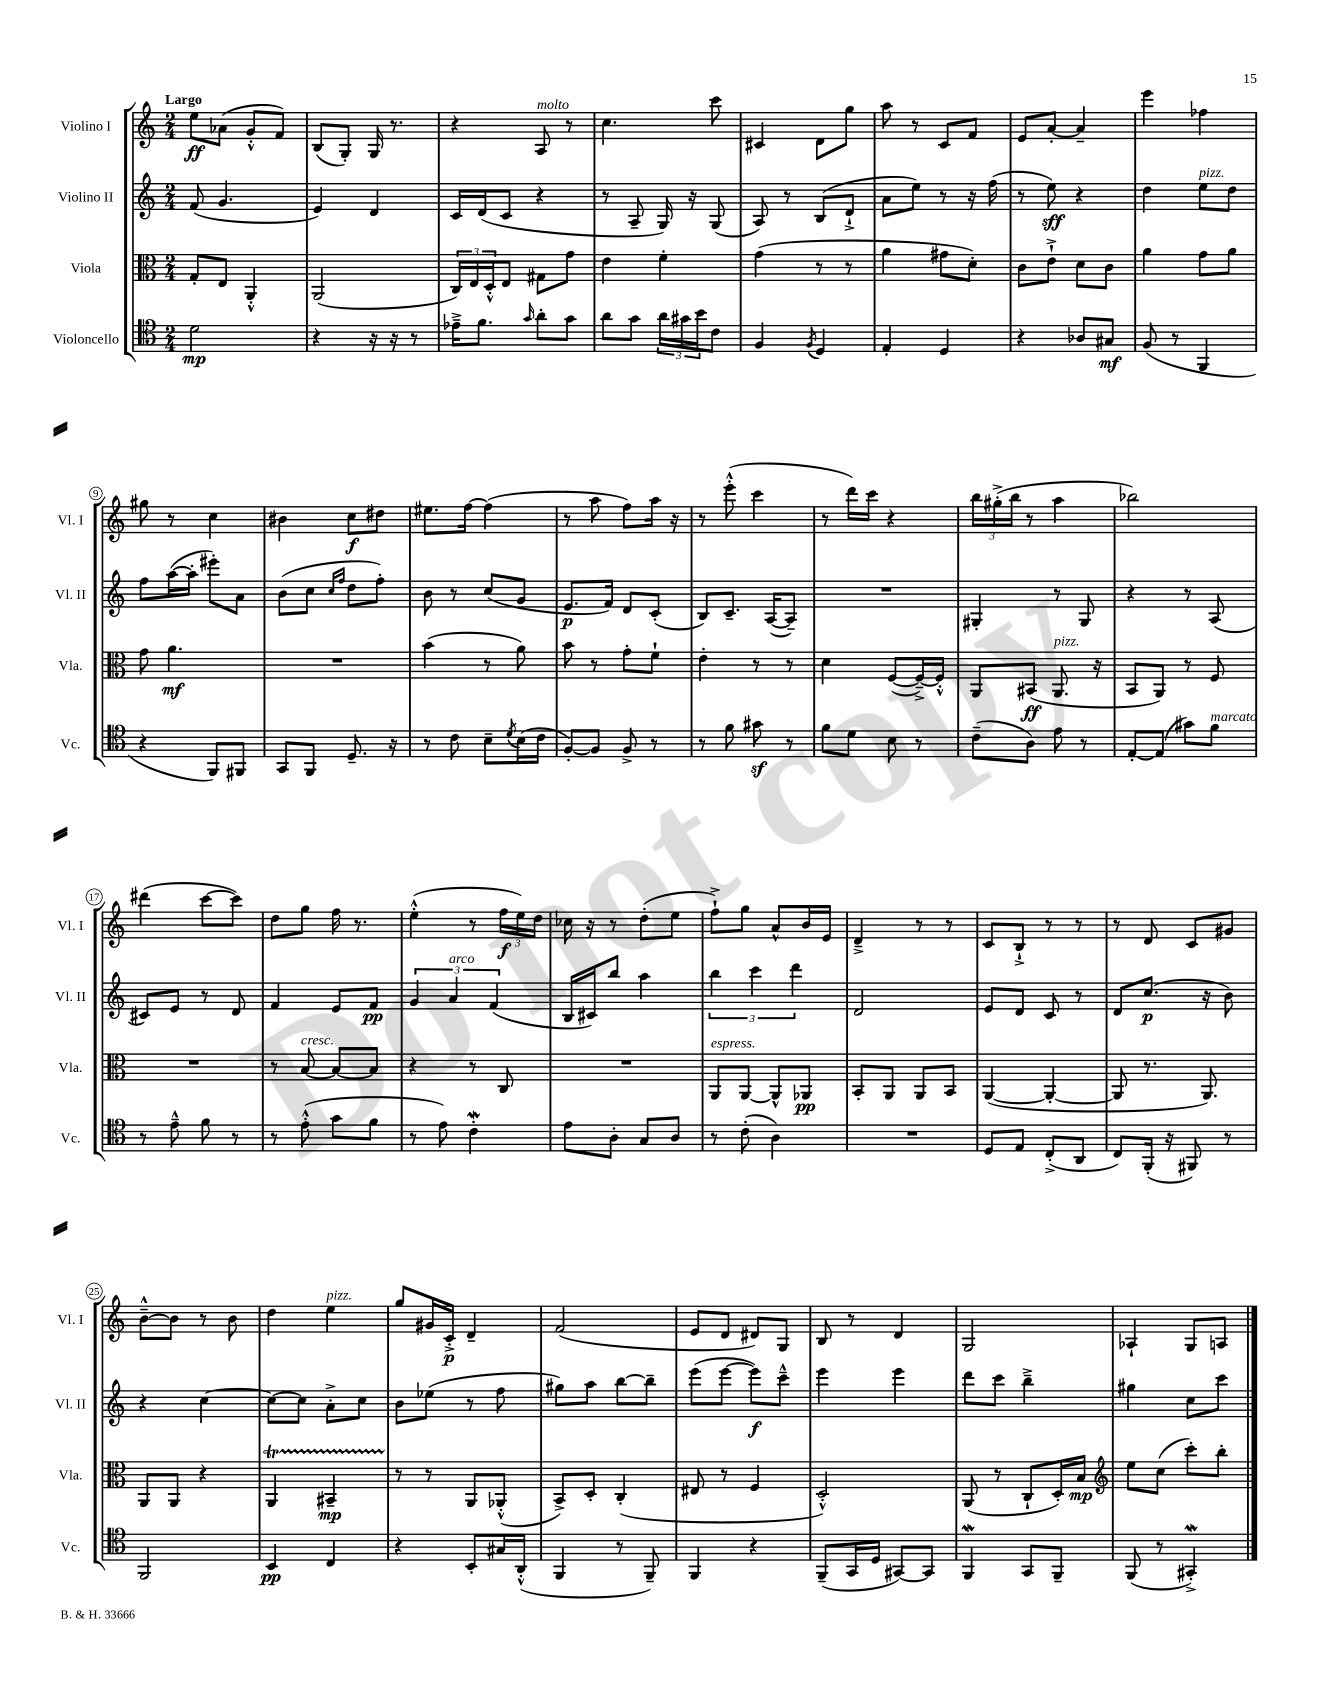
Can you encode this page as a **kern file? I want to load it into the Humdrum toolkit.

**kern	**dynam	**kern	**dynam	**kern	**dynam	**kern	**dynam
*part4	*part4	*part3	*part3	*part2	*part2	*part1	*part1
*staff4	*staff4	*staff3	*staff3	*staff2	*staff2	*staff1	*staff1
*I"Violoncello	*	*I"Viola	*	*I"Violino II	*	*I"Violino I	*
*I'Vc.	*	*I'Vla.	*	*I'Vl. II	*	*I'Vl. I	*
*clefC4	*	*clefC3	*	*clefG2	*	*clefG2	*
*k[]	*	*k[]	*	*k[]	*	*k[]	*
*M2/4	*	*M2/4	*	*M2/4	*	*M2/4	*
=1	=1	=1	=1	=1	=1	=1	=1
!	!	!	!	!	!	!LO:TX:a:B:t=Largo	!
2d\	mp	8G'/L	.	(8f/	.	8ee\L	ff
.	.	8E/J	.	4.g/	.	(8a-X\J	.
.	.	4AA'^^/	.	.	.	8g'^^/L	.
.	.	.	.	.	.	8f/J)	.
=2	=2	=2	=2	=2	=2	=2	=2
4r	.	(2AA/	.	4e/)	.	(8B/L	.
.	.	.	.	.	.	8G'/J)	.
16r	.	.	.	4d/	.	16G/	.
16r	.	.	.	.	.	8.r	.
8r	.	.	.	.	.	.	.
=3	=3	=3	=3	=3	=3	=3	=3
16e-X~^\KL	.	24C/LL)	.	16c/LL	.	4r	.
.	.	24E/	.	.	.	.	.
8.f\J	.	.	.	(16d/J	.	.	.
.	.	24D'^^/J	.	.	.	.	.
.	.	8E/J	.	8c/J	.	.	.
16qqg/	.	.	.	.	.	.	.
!	!	!	!	!	!	!LO:TX:a:i:t=molto	!
8a'\L	.	8G#X\L	.	4r	.	8A/	.
8g\J	.	8g\J	.	.	.	8r	.
=4	=4	=4	=4	=4	=4	=4	=4
8a\L	.	4e\	.	8r	.	4.cc\	.
8g\J	.	.	.	8A~/	.	.	.
24a\LL	.	4f'\	.	16G/)	.	.	.
24g#X\	.	.	.	.	.	.	.
.	.	.	.	16r	.	.	.
24b\J	.	.	.	.	.	.	.
8c\J	.	.	.	(8G/	.	8ccc\	.
=5	=5	=5	=5	=5	=5	=5	=5
4F/	.	(4g\	.	8A/)	.	4c#X/	.
.	.	.	.	8r	.	.	.
8qF/	.	.	.	.	.	.	.
4D/	.	8r	.	(8B/L	.	8d\L	.
.	.	8r	.	8d`^/J	.	8gg\J	.
=6	=6	=6	=6	=6	=6	=6	=6
4E'/	.	4a\	.	8a\L	.	8aa\	.
.	.	.	.	8ee\J)	.	8r	.
4D/	.	8g#X\L	.	8r	.	8c/L	.
.	.	8d'\J)	.	16r	.	8f/J	.
.	.	.	.	(16ff\	.	.	.
=7	=7	=7	=7	=7	=7	=7	=7
4r	.	8c\L	.	8r	.	8e/L	.
.	.	8e`^\J	.	8ee\)	sff	[8a'/J	.
8A-X/L	.	8d\L	.	4r	.	4a~/]	.
8G#X/J	mf	8c\J	.	.	.	.	.
=8	=8	=8	=8	=8	=8	=8	=8
(8F/	.	4a\	.	4dd\	.	4eee\	.
8r	.	.	.	.	.	.	.
!	!	!	!	!LO:TX:a:i:t=pizz.	!	!	!
4FF/	.	8g\L	.	8ee\L	.	4ff-X\	.
.	.	8a\J	.	8dd\J	.	.	.
!!LO:LB:g=z
=9	=9	=9	=9	=9	=9	=9	=9
4r	.	8g\	.	8ff\L	.	8gg#X\	.
.	.	4.a\	mf	([16aa\L	.	8r	.
.	.	.	.	16aa'\JJ]	.	.	.
8FF/L)	.	.	.	8eee#X'\L)	.	4cc\	.
8FF#X/J	.	.	.	8a\J	.	.	.
=10	=10	=10	=10	=10	=10	=10	=10
8GG/L	.	2r	.	(8b\L	.	4b#X\	.
8FF/J	.	.	.	8cc\J	.	.	.
.	.	.	.	16qqcc/LL	.	.	.
.	.	.	.	16qqff/JJ	.	.	.
8.D~/	.	.	.	8dd\L	.	8cc\L	f
.	.	.	.	8ff'\J)	.	8dd#X\J	.
16r	.	.	.	.	.	.	.
=11	=11	=11	=11	=11	=11	=11	=11
8r	.	(4b\	.	8b\	.	8.ee#X\L	.
8c\	.	.	.	8r	.	.	.
.	.	.	.	.	.	[16ff\Jk	.
8B~\L	.	8r	.	(8cc/L	.	(4ff\]	.
8qd/	.	.	.	.	.	.	.
(16B\L	.	8a\)	.	8g/J	.	.	.
16c\JJ	.	.	.	.	.	.	.
=12	=12	=12	=12	=12	=12	=12	=12
[8F'/L)	.	8b\	.	8.e/L	p	8r	.
8F/J]	.	8r	.	.	.	8aa\	.
.	.	.	.	16f/Jk)	.	.	.
8F^/	.	8g'\L	.	8d/L	.	8ff\L)	.
8r	.	8f`\J	.	(8c'/J	.	16aa\Jk	.
.	.	.	.	.	.	16r	.
=13	=13	=13	=13	=13	=13	=13	=13
8r	.	4e'\	.	8B/L)	.	8r	.
8f\	.	.	.	8.c~/J	.	(8eee'^^\	.
8g#Xz\	.	8r	.	.	.	4ccc\	.
.	.	.	.	([16A/KL	.	.	.
8r	.	8r	.	8A~/J])	.	.	.
=14	=14	=14	=14	=14	=14	=14	=14
8f\L	.	4d\	.	2r	.	8r	.
8d\J	.	.	.	.	.	16ddd\LL)	.
.	.	.	.	.	.	16ccc\JJ	.
8B\	.	([8F/L	.	.	.	4r	.
8r	.	16F~^/L_)	.	.	.	.	.
.	.	16F'^^/JJ]	.	.	.	.	.
=15	=15	=15	=15	=15	=15	=15	=15
(8c~\L	.	8AA/L	.	4G#X'/	.	24bb\LL	.
.	.	.	.	.	.	(24gg#X'^\	.
.	.	.	.	.	.	24bb\JJ	.
8A\J)	.	(8BB#X/J	ff	.	.	8r	.
!	!	!LO:TX:a:i:t=pizz.	!	!	!	!	!
8e\	.	8.AA/	.	8r	.	4aa\	.
8r	.	.	.	8G#/	.	.	.
.	.	16r	.	.	.	.	.
=16	=16	=16	=16	=16	=16	=16	=16
[8E'/L	.	8BB/L	.	4r	.	2bb-X\)	.
(8E/J]	.	8AA/J)	.	.	.	.	.
8g#X\L)	.	8r	.	8r	.	.	.
!LO:TX:a:i:t=marcato	!	!	!	!	!	!	!
8f\J	.	8F/	.	(8A/	.	.	.
!!LO:LB:g=z
=17	=17	=17	=17	=17	=17	=17	=17
8r	.	2r	.	8c#X/L)	.	(4ddd#X\	.
8e~^^\	.	.	.	8e/J	.	.	.
8f\	.	.	.	8r	.	[8ccc\L	.
8r	.	.	.	8d/	.	8ccc\J])	.
=18	=18	=18	=18	=18	=18	=18	=18
8r	.	8r	.	4f/	.	8dd\L	.
!	!	!LO:TX:a:i:t=cresc.	!	!	!	!	!
(8e'^^\	.	[8B/	.	.	.	8gg\J	.
8g\L	.	8B/L_	.	8e/L	.	16ff\	.
.	.	.	.	.	.	8.r	.
8f\J	.	8B/J]	.	8f/J	pp	.	.
=19	=19	=19	=19	=19	=19	=19	=19
8r	.	4r	.	6g/	.	(4ee'^^\	.
8e\)	.	.	.	.	.	.	.
!	!	!	!	!LO:TX:a:i:t=arco	!	!	!
.	.	.	.	6a/	.	.	.
4cw'\	.	8r	.	.	.	8r	.
.	.	.	.	(6f/	.	.	.
.	.	8C/	.	.	.	24ff\LL	f
.	.	.	.	.	.	24ee\)	.
.	.	.	.	.	.	24dd\JJ	.
=20	=20	=20	=20	=20	=20	=20	=20
8e\L	.	2r	.	16B/LL	.	16cc-X\	.
.	.	.	.	16c#X/J)	.	16r	.
8A'\J	.	.	.	8bb/J	.	8r	.
8G/L	.	.	.	4aa\	.	(8dd'\L	.
8A/J	.	.	.	.	.	8ee\J	.
=21	=21	=21	=21	=21	=21	=21	=21
!	!	!LO:TX:a:i:t=espress.	!	!	!	!	!
8r	.	8AA/L	.	6bb\	.	8ff`^\L)	.
(8c'\	.	[8AA/J	.	.	.	8gg\J	.
.	.	.	.	6ccc\	.	.	.
4A\)	.	8AA^^/L]	.	.	.	8a^^/L	.
.	.	.	.	6ddd\	.	.	.
.	.	8AA-X/J	pp	.	.	16b/L	.
.	.	.	.	.	.	16e/JJ	.
=22	=22	=22	=22	=22	=22	=22	=22
2r	.	8BB'/L	.	2d/	.	4d~^/	.
.	.	8AA/J	.	.	.	.	.
.	.	8AA/L	.	.	.	8r	.
.	.	8BB/J	.	.	.	8r	.
=23	=23	=23	=23	=23	=23	=23	=23
8D/L	.	([4AA/	.	8e/L	.	8c/L	.
8E/J	.	.	.	8d/J	.	8B`^/J	.
(8C'^/L	.	4AA'/_	.	8c/	.	8r	.
8AA/J	.	.	.	8r	.	8r	.
=24	=24	=24	=24	=24	=24	=24	=24
8C/L)	.	8AA/]	.	8d/L	.	8r	.
(16FF'/Jk	.	8.r	.	(8.cc/J	p	8d/	.
16r	.	.	.	.	.	.	.
8FF#X/)	.	.	.	.	.	8c/L	.
.	.	8.AA/)	.	16r	.	.	.
8r	.	.	.	8b\)	.	8g#X/J	.
!!LO:LB:g=z
=25	=25	=25	=25	=25	=25	=25	=25
2FF/	.	8AA/L	.	4r	.	[8b~^^\L	.
.	.	8AA/J	.	.	.	8b\J]	.
.	.	4r	.	[4cc\	.	8r	.
.	.	.	.	.	.	8b\	.
=26	=26	=26	=26	=26	=26	=26	=26
4BB/	pp	4AAT/	.	8cc\L_	.	4dd\	.
.	.	.	.	8cc\J]	.	.	.
!	!	!	!	!	!	!LO:TX:a:i:t=pizz.	!
4C/	.	4BB#XTTT~/	mp	8a'^\L	.	4ee\	.
.	.	.	.	8cc\J	.	.	.
=27	=27	=27	=27	=27	=27	=27	=27
4r	.	8r	.	8b\L	.	8gg/L	.
.	.	8r	.	(8ee-X\J	.	16g#X/L	.
.	.	.	.	.	.	16c'^/JJ	p
8BB'/L	.	8AA/L	.	8r	.	4d~/	.
16G#X/L	.	(8AA-X'^^/J	.	8ff\	.	.	.
(16AA'^^/JJ	.	.	.	.	.	.	.
=28	=28	=28	=28	=28	=28	=28	=28
4FF/	.	8BB^/L)	.	8gg#X\L)	.	(2f/	.
.	.	8D'/J	.	8aa\J	.	.	.
8r	.	(4C'/	.	[8bb\L	.	.	.
8FF~/)	.	.	.	8bb~\J]	.	.	.
=29	=29	=29	=29	=29	=29	=29	=29
4FF/	.	8E#X/	.	(8eee\L	.	8e/L	.
.	.	8r	.	[8eee\J	.	8d/J	.
4r	.	4F/	.	8eee\L])	f	8d#X/L)	.
.	.	.	.	8ccc~^^\J	.	8G/J	.
=30	=30	=30	=30	=30	=30	=30	=30
(8FF~/L	.	2D'^^/)	.	4eee\	.	8B/	.
16GG/L	.	.	.	.	.	8r	.
16D/JJ	.	.	.	.	.	.	.
[8GG#X/L)	.	.	.	4eee\	.	4d/	.
8GG#/J]	.	.	.	.	.	.	.
=31	=31	=31	=31	=31	=31	=31	=31
4FFw/	.	(8AA/	.	8ddd\L	.	2G/	.
.	.	8r	.	8ccc\J	.	.	.
8GG/L	.	8C`/L	.	4bb~^\	.	.	.
8FF~/J	.	16D'/L)	.	.	.	.	.
.	.	16B/JJ	mp	.	.	.	.
=32	=32	=32	=32	=32	=32	=32	=32
*	*	*clefG2	*	*	*	*	*
(8FF/	.	8ee\L	.	4gg#X\	.	4A-X`/	.
8r	.	(8cc\J	.	.	.	.	.
4GG#XW'^/)	.	8ccc'\L)	.	8cc\L	.	8G/L	.
.	.	8bb'\J	.	8ccc\J	.	8An/J	.
==	==	==	==	==	==	==	==
*-	*-	*-	*-	*-	*-	*-	*-
